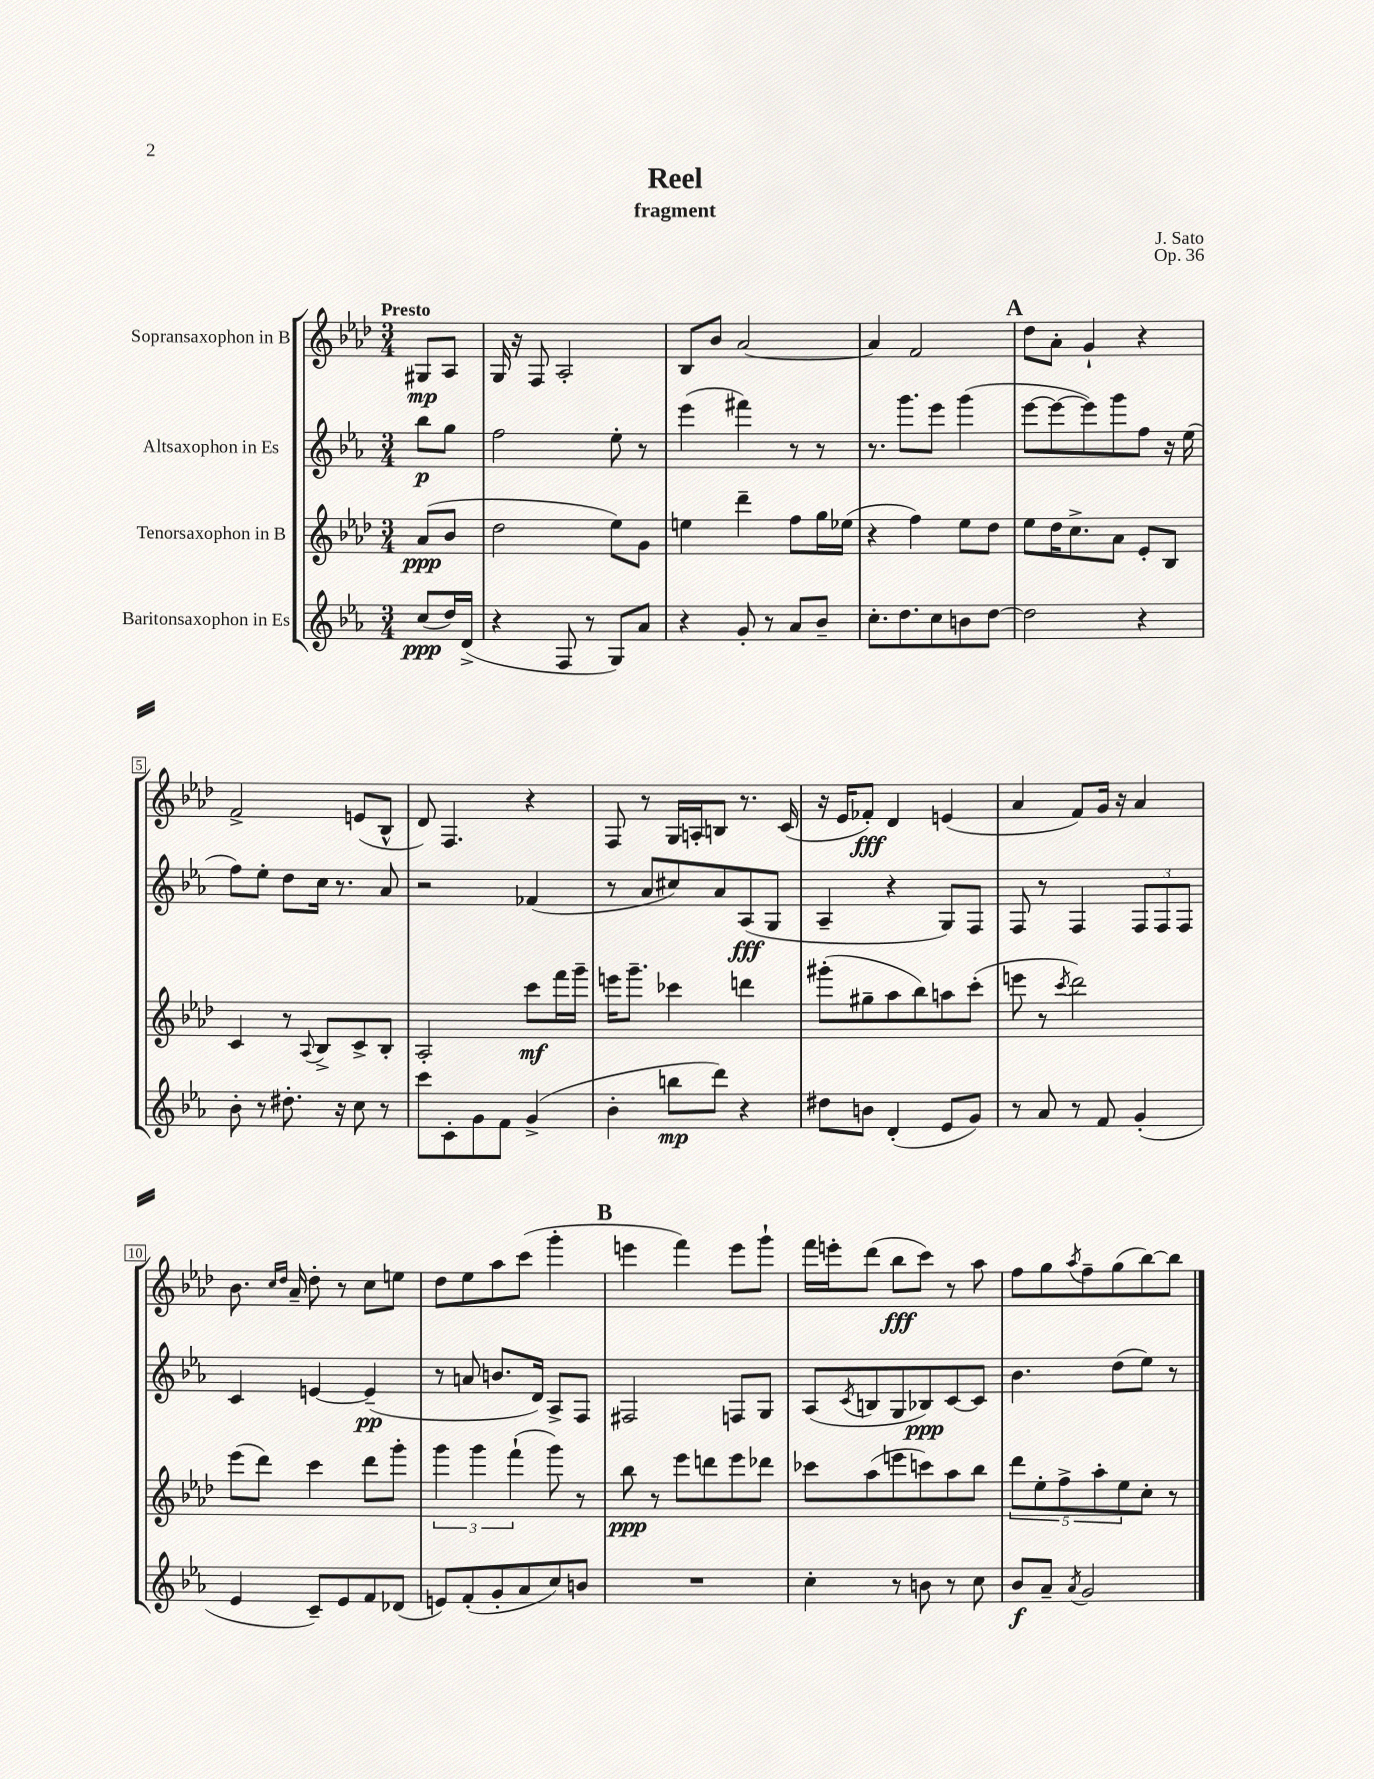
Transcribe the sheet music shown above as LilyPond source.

\header { title = "Reel" composer = "J. Sato" subtitle = "fragment" opus = "Op. 36" }
<<
\new StaffGroup <<
\new Staff = "s0" \with { instrumentName = "Sopransaxophon in B" } {
    \clef treble \key aes \major \numericTimeSignature \time 3/4 \partial 4 \tempo "Presto"
    gis8\mp aes8 |
    g16 r16 f8 aes2-. |
    bes8 bes'8 aes'2~ |
    aes'4 f'2 |
    \mark \markup { \bold "A" } des''8 aes'8-. g'4-! r4 |
    f'2-> e'8( bes8-^ |
    des'8) f4. r4 |
    f8 r8 g16 a16-. b8 r8. c'16( |
    r16 ees'16 fes'8-.\fff) des'4 e'4( |
    aes'4 f'8) g'16 r16 aes'4 |
    bes'8. \grace { c''16 des''16 } aes'16-- des''8-. r8 c''8 e''8 |
    des''8 ees''8 aes''8 c'''8( g'''4-. |
    \mark \markup { \bold "B" } e'''4 f'''4) e'''8 g'''8-! |
    f'''16 e'''16-. des'''8( bes''8\fff c'''8) r8 aes''8 |
    f''8 g''8 \acciaccatura { aes''8 } f''8-- g''8( bes''8~) bes''8 \bar "|." |
}
\new Staff = "s1" \with { instrumentName = "Altsaxophon in Es" } {
    \clef treble \key ees \major \numericTimeSignature \time 3/4 \partial 4
    bes''8\p g''8 |
    f''2 ees''8-. r8 |
    ees'''4( fis'''4) r8 r8 |
    r8. g'''8. ees'''8 g'''4( |
    \mark \markup { \bold "A" } ees'''8~ ees'''8~ ees'''8) g'''8 f''8 r16 ees''16( |
    f''8) ees''8-. d''8 c''16 r8. aes'8 |
    r2 fes'4( |
    r8 aes'8 cis''8) aes'8 aes8\fff( g8 |
    aes4-- r4 g8) f8 |
    f8 r8 f4 \tuplet 3/2 { f8 f8 f8 } |
    c'4 e'4~ e'4--\pp( |
    r8 a'8 b'8. d'16) aes8-> f8 |
    \mark \markup { \bold "B" } fis2 f8 g8 |
    aes8( \acciaccatura { c'8 } b8 g8 bes8\ppp) c'8~ c'8 |
    bes'4. d''8( ees''8) r8 \bar "|." |
}
\new Staff = "s2" \with { instrumentName = "Tenorsaxophon in B" } {
    \clef treble \key aes \major \numericTimeSignature \time 3/4 \partial 4
    aes'8\ppp( bes'8 |
    des''2 ees''8) g'8 |
    e''4 des'''4-- f''8 g''16 ees''16( |
    r4 f''4) ees''8 des''8 |
    \mark \markup { \bold "A" } ees''8 des''16 c''8.-> aes'8 ees'8-. bes8 |
    c'4 r8 \appoggiatura { aes8 } bes8-> c'8-> bes8-. |
    aes2-. c'''8\mf f'''16 g'''16-- |
    e'''16 g'''8.-- ces'''4 d'''4 |
    gis'''8-.( gis''8-- aes''8 bes''8) a''8 c'''8-.( |
    e'''8 r8 \acciaccatura { c'''8 } des'''2) |
    ees'''8( des'''8) c'''4 des'''8 g'''8-. |
    \tuplet 3/2 { g'''4 g'''4 f'''4-!( } g'''8) r8 |
    \mark \markup { \bold "B" } bes''8\ppp r8 ees'''8 d'''8 ees'''8 des'''8 |
    ces'''8 aes''8( e'''8 c'''8) aes''8 bes''8 |
    \tuplet 5/4 { des'''8 ees''8-. f''8-> aes''8-. ees''8 } c''8-. r8 \bar "|." |
}
\new Staff = "s3" \with { instrumentName = "Baritonsaxophon in Es" } {
    \clef treble \key ees \major \numericTimeSignature \time 3/4 \partial 4
    c''8\ppp( d''16) d'16->( |
    r4 f8 r8 g8) aes'8 |
    r4 g'8-. r8 aes'8 bes'8-- |
    c''8.-. d''8. c''8 b'8 d''8~ |
    \mark \markup { \bold "A" } d''2 r4 |
    bes'8-. r8 dis''8.-. r16 c''8 r8 |
    c'''8 c'8-. g'8 f'8 g'4->( |
    bes'4-. b''8\mp d'''8) r4 |
    dis''8 b'8 d'4-.( ees'8 g'8) |
    r8 aes'8 r8 f'8 g'4-.( |
    ees'4 c'8--) ees'8 f'8 des'8( |
    e'8) f'8-.( g'8-. aes'8 c''8) b'8 |
    \mark \markup { \bold "B" } R2. |
    c''4-. r8 b'8 r8 c''8 |
    bes'8\f aes'8-- \acciaccatura { aes'8 } g'2 \bar "|." |
}
>>
>>
\layout { \context { \Score \override BarNumber.stencil = #(make-stencil-boxer 0.1 0.3 ly:text-interface::print) } }
